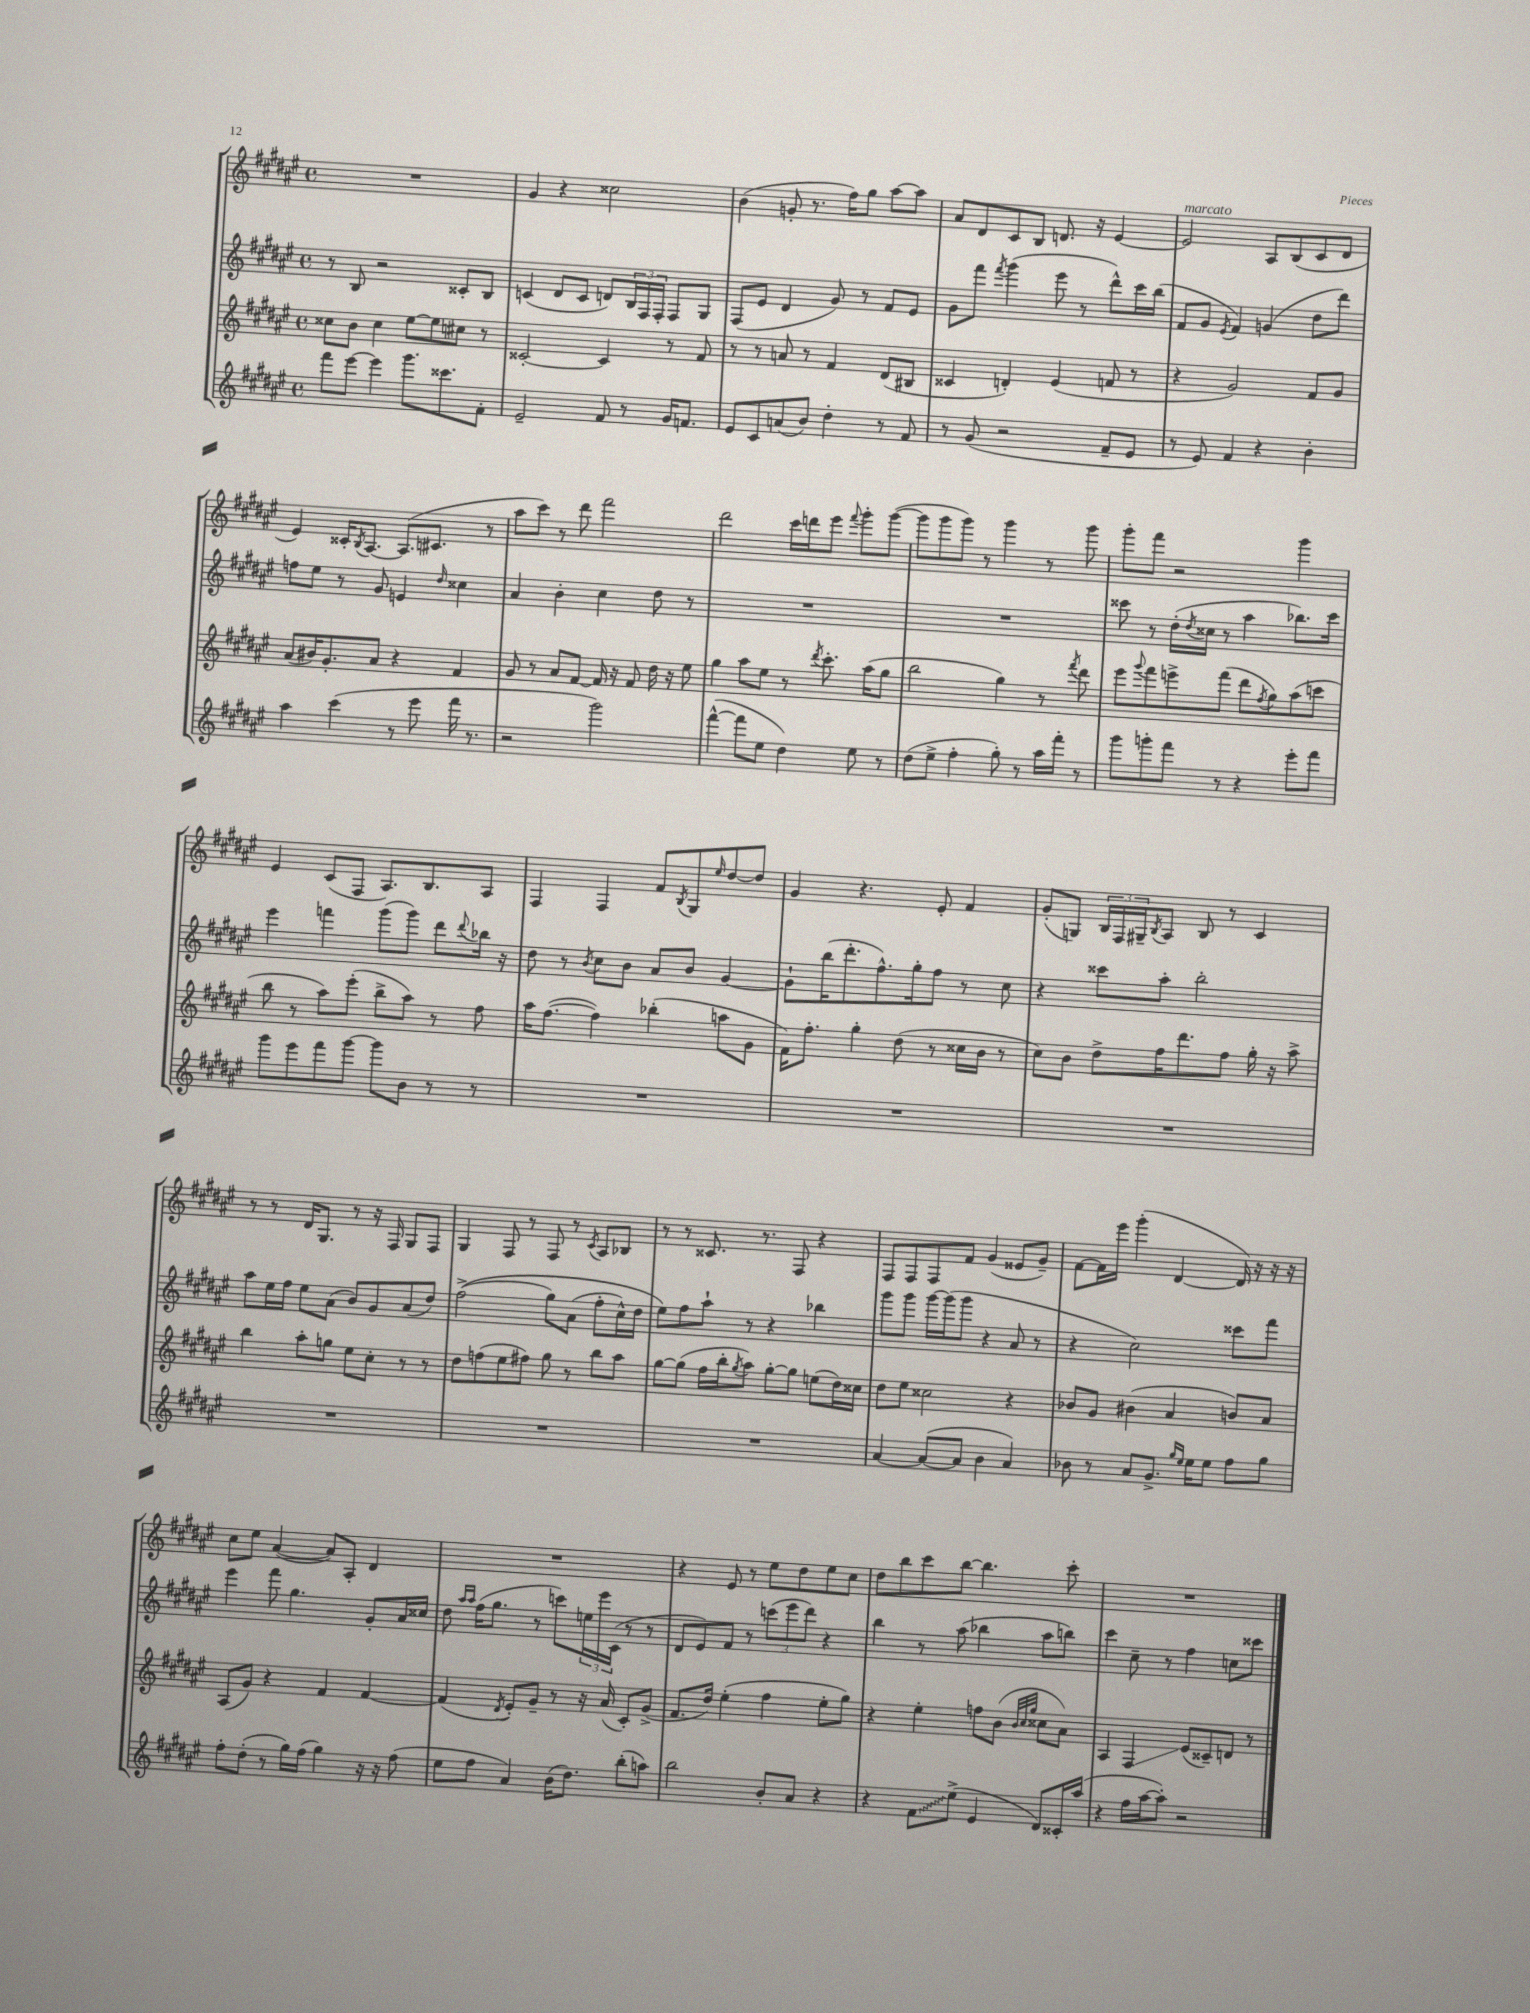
<<
\new StaffGroup <<
\new Staff = "s0" {
    \clef treble \key fis \major \defaultTimeSignature \time 4/4
    R1 |
    gis'4 r4 cisis''2 |
    b'4( g'8-. r8. fis''16) gis''8 ais''8~ ais''8 |
    ais'8 dis'8 cis'8 b8 d'8. r16 eis'4~ |
    eis'2^\markup { \italic "marcato" } ais8 b8( cis'8 dis'8 |
    eis'4) cisis'16-. \acciaccatura { b8 } ais8.~ ais8.( cis'8. r8 |
    ais''8 cis'''8) r8 dis'''8 fis'''2 |
    dis'''2 cis'''16 d'''16 eis'''8 \appoggiatura { fis'''8 } gis'''8-. gis'''8~( |
    gis'''8 gis'''8 gis'''8) r8 gis'''4 r8 gis'''8 |
    gis'''8-. fis'''8 r2 gis'''4 |
    eis'4 cis'8( fis8 ais8.) b8. ais8 |
    fis4 fis4 fis'8 \acciaccatura { b8 } gis8 \grace { eis''16 } dis''8~ dis''8 |
    gis'4 r4. eis'8-. fis'4 |
    gis'8-.( g8) \tuplet 3/2 { b16 fis16 gis16-- } \acciaccatura { b8 } ais8 b8 r8 cis'4 |
    r8 r8 dis'16 gis8. r8 r16 fis16 gis8 fis8 |
    gis4 fis8 r8 fis8 r8 \acciaccatura { cis'8 } ais8 bes8 |
    r8 r8 cisis'8. r8. fis8 r4 |
    fis8 fis8 fis8 fis'8 gis'4( eisis'8 gis'8--) |
    fis'8~ fis'16 eis'''16 gis'''4-.( dis'4~ dis'16) r16 r16 r16 |
    cis''8 eis''8 ais'4~( ais'8) ais8-. dis'4 |
    R1 |
    r4 eis'8 r8 eis''8 dis''8 eis''8 cis''8 |
    dis''8 b''8 cis'''8 b''8~ b''4. cis'''8-. |
    R1 \bar "|." |
}
\new Staff = "s1" {
    \clef treble \key fis \major \defaultTimeSignature \time 4/4
    r8 b8 r2 cisis'8-. b8 |
    c'4( dis'8 c'8 d'8) \tuplet 3/2 { b16 fis16 fis16-. } fis8 gis8 |
    fis8( eis'8 dis'4 gis'8) r8 fis'8 eis'8 |
    gis'8 fis'''8 \acciaccatura { fis'''8 } gis'''4( eis'''8 r8 dis'''8-^) cis'''16 b''16( |
    fis'8 gis'8 \acciaccatura { eis'8 } fis'4) g'4( dis''8 dis'''8) |
    f''8 eis''8 r8 gis'8 e'4 \grace { dis''16 } cisis''4 |
    ais'4 b'4-. cis''4 dis''8 r8 |
    R1 |
    R1 |
    cisis'''8 r8 dis''16-.( \acciaccatura { dis''8 } cisis''16 r8 ais''4 bes''8.) cisis'''16 |
    eis'''4 f'''4 gis'''8( gis'''8) dis'''8 \appoggiatura { dis'''8 } bes''16 r16 |
    dis''8 r8 \acciaccatura { b'8 } cis''8 b'8 ais'8 b'8 gis'4~ |
    gis'8-! b''16( dis'''8.-. fis''8.-^) gis''16-. fis''8 r8 cis''8 |
    r4 cisis'''8 ais''8-. b''2-. |
    ais''8 eis''16 fis''16 eis''8 ais'8( b'8) gis'8 ais'8( dis''8) |
    fis''2->(\( gis''8) ais'8( fis''8-. cis''16-^) dis''16 |
    eis''8\) fis''8 ais''8-! r8 r4 bes''4 |
    gis'''8 gis'''8 gis'''16~ gis'''16( gis'''8 r4 ais'8 r8 |
    r4 cis''2) cisis'''8 fis'''8 |
    eis'''4 fis'''8 gis''4. gis'8-. ais'16 cisis''16 |
    dis''8 \grace { ais''16 ais''16 } fis''16( gis''8. r8 c'''8) \tuplet 3/2 { e''16 eis'''16 cis'16( } r8 r8 |
    dis'8 eis'8) fis'8 r8 \tuplet 3/2 { c'''8( eis'''8 dis'''8) } r4 |
    b''4 r8 ais''8( bes''4 ais''8 b''8) |
    cis'''4 cis''8-- r8 fis''4 c''8 cisis'''8 \bar "|." |
}
\new Staff = "s2" {
    \clef treble \key fis \major \defaultTimeSignature \time 4/4
    cisis''8 b'8 cisis''4 eis''8~ eis''8 cis''8 r8 |
    cisis'2~-. cisis'4 r8 fis'8 |
    r8 r8 a'8 r8 fis'4 dis'8( bis8 |
    cisis'4 d'4-.) eis'4( f'8 r8 |
    r4 gis'2) fis'8 gis'8 |
    ais'8( bis'16) gis'8.-. ais'8 r4 fis'4 |
    gis'8 r8 ais'8 fis'8~ fis'16 r16 fis'8 dis''16 r16 eis''8 |
    gis''4 ais''8 eis''8 r8 \acciaccatura { dis'''8 } cis'''8.-. ais''16( gis''8 |
    b''2 gis''4) r8 \acciaccatura { fis'''8 } dis'''8 |
    eis'''8 \appoggiatura { gis'''8 } fis'''8 e'''8-> fis'''8( dis'''8 \acciaccatura { fis''8 } gis''8) ais''8( c'''8 |
    b''8 r8 ais''8) eis'''8-.( b''8-> ais''8) r8 fis''8 |
    ais''16 fis''8.~( fis''4) bes''4-.( a''8 gis'8 |
    fis'16) fis''8.-. gis''4-. dis''8( r8 cisis''16 b'16 r8 |
    cis''8) b'8 dis''8-> fis''16 dis'''8. fis''8 gis''16-. r16 ais''8-> |
    b''4 ais''8-. g''8 eis''8 cis''8-. r8 r8 |
    dis''8 f''8( eis''8 fis''8) gis''8 r8 b''8 ais''8 |
    gis''8~ gis''8( fis''16 b''16-. \acciaccatura { gis''8 } ais''8) gis''8~-. gis''8 e''8( dis''16) cisis''16 |
    dis''8 eis''8 cisis''2 r4 |
    bes'8 gis'8 bis'4( ais'4 b'8) ais'8 |
    ais8( gis'8) r4 fis'4 fis'4~ |
    fis'4( \acciaccatura { dis'8 } eis'8-.) gis'8-- r8 r16 ais'16( cis'8-.) gis'8->( |
    fis'8. dis''16) eis''4-.( fis''4 eis''8-. gis''8) |
    r4 eis''4-. f''8 b'8( \grace { b'32 cis''32 gis''32 } cisis''8 ais'8) |
    ais4 fis4\glissando eis'8( cisis'8--) d'8 r8 \bar "|." |
}
\new Staff = "s3" {
    \clef treble \key fis \major \defaultTimeSignature \time 4/4
    fis'''8 eis'''8~ eis'''4 gis'''8. cisis'''8. fis'8-. |
    eis'2-- fis'8 r8 gis'16 f'8. |
    eis'8 cis'8 a'8( b'8) dis''4-. r8 fis'8 |
    r8 gis'8( r2 fis'8-- eis'8 |
    r8 eis'8) fis'4 r4 b'4-. |
    ais''4 cis'''4( r8 eis'''8 fis'''16 r8. |
    r2 gis'''2) |
    fis'''4~-^( fis'''8 eis''8 dis''4) eis''8 r8 |
    dis''8( eis''8-> fis''4-. gis''8-.) r8 ais''16 fis'''16-. r8 |
    gis'''8 g'''8-. fis'''8 r8 r4 eis'''8-. fis'''8 |
    gis'''8 eis'''8 fis'''8 gis'''8~ gis'''8 b'8 r8 r8 |
    R1 |
    R1 |
    R1 |
    R1 |
    R1 |
    R1 |
    ais'4~ ais'8~( ais'8 b'4 ais'4) |
    bes'8 r8 ais'8 gis'8.-> \grace { gis''16 eis''16 } eis''16 eis''8 fis''8 gis''8 |
    fis''8-. dis''8-.( r8 gis''16) fis''16( gis''4) r16 r16 fis''8( |
    eis''8 fis''8 ais'4) b'16( dis''8.) b''8-.( a''8) |
    b''2 b'8-. ais'8 r4 |
    r4 \once \override Glissando.style = #'zigzag fis'8\glissando eis''8->( eis'4 dis'8) cisis'16-. ais''16( |
    r4 fis''16 ais''16~ ais''8-.) r2 \bar "|." |
}
>>
>>
\layout { \context { \Score \remove "Bar_number_engraver" } }
